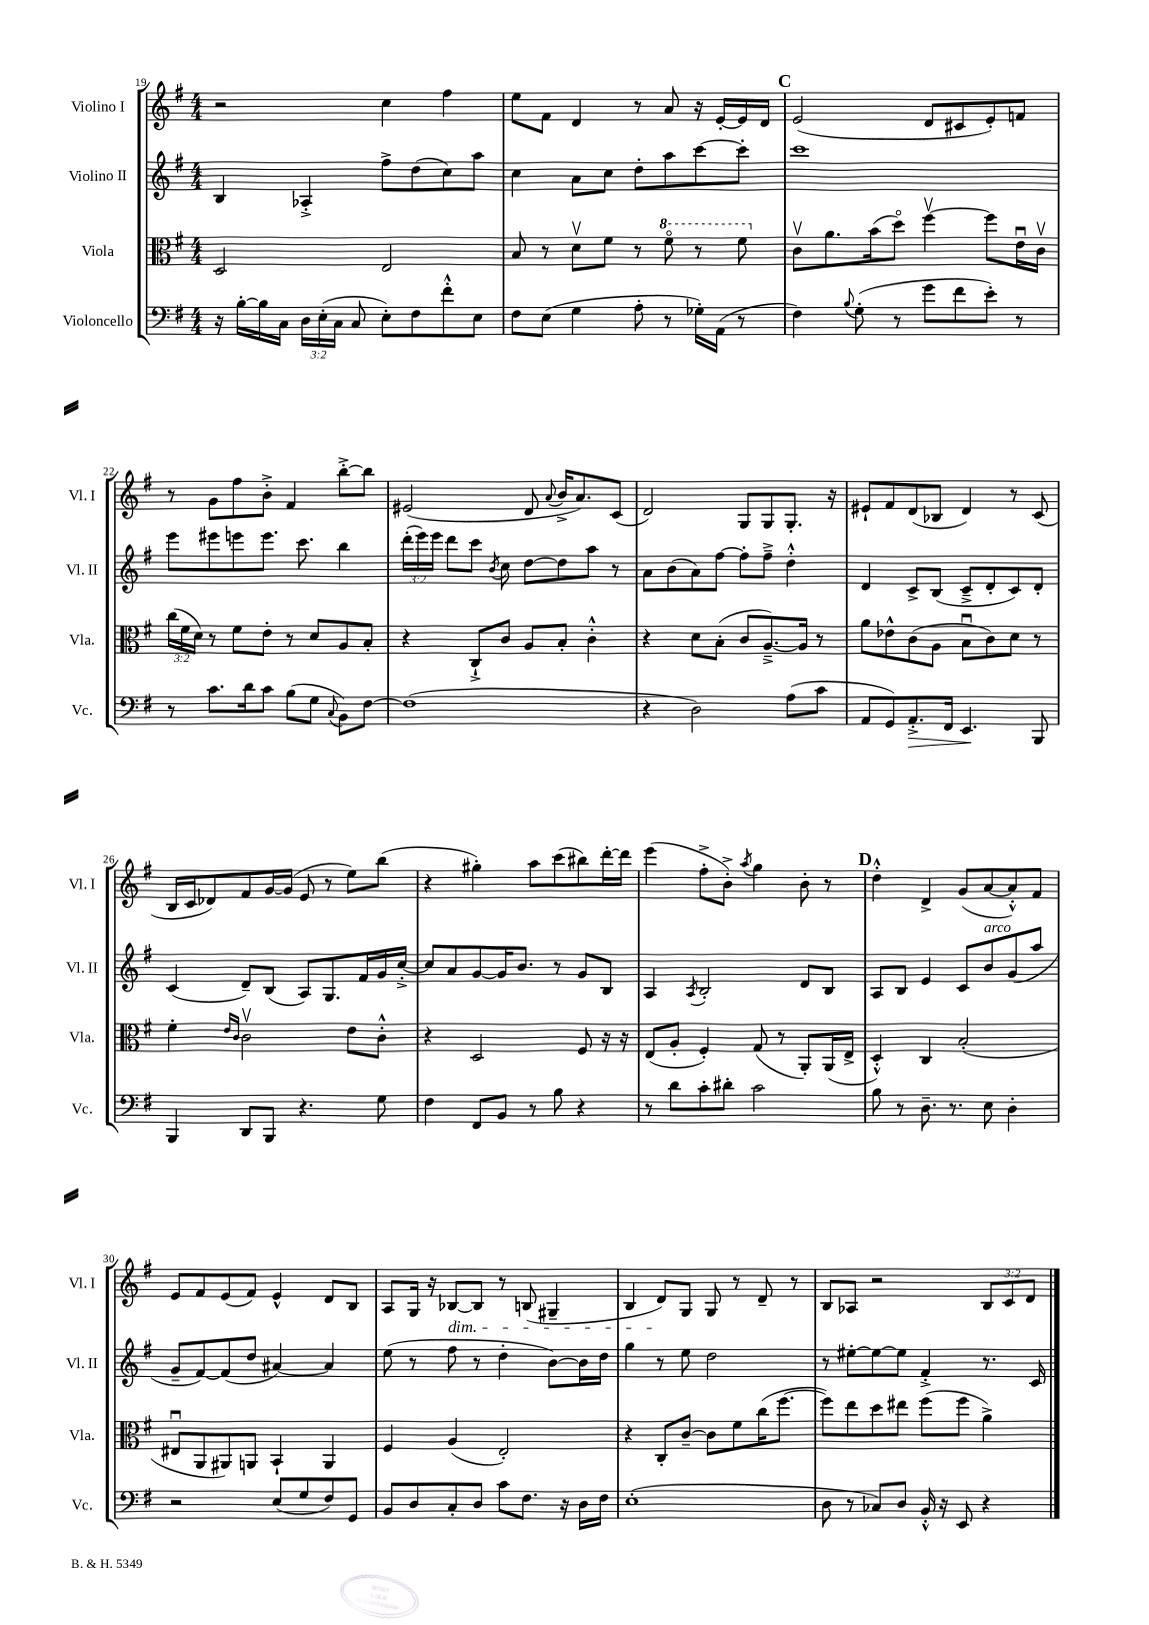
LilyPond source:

<<
\new StaffGroup <<
\new Staff = "s0" \with { instrumentName = "Violino I" shortInstrumentName = "Vl. I" } {
    \clef treble \key g \major \numericTimeSignature \time 4/4 \override Staff.TupletNumber.text = #tuplet-number::calc-fraction-text
    \autoBeamOff r2 c''4 fis''4 |
    e''8[ fis'8] d'4 r8 a'8 r16 e'16[~-. e'16 d'16] |
    \mark \markup { \bold "C" } e'2( d'8[ cis'8 e'8-.) f'8] |
    r8 g'8[ fis''8 b'8]-.-> fis'4 b''8[~-.-> b''8] |
    eis'2( d'8 \appoggiatura { a'8 } b'16[-> a'8.) c'8]( |
    d'2) g8[ g8 g8.]-. r16 |
    eis'8[-! fis'8 d'8( bes8] d'4) r8 c'8( |
    b16[ c'16 des'8) fis'8 g'16~ g'16]( e'8 r8 e''8[) b''8]( |
    r4 gis''4-.) a''8[ c'''8( bis''8) d'''16~-. d'''16] |
    e'''4( fis''8[-.-> b'8]-.->) \acciaccatura { a''8 } g''4 b'8-. r8 |
    \mark \markup { \bold "D" } d''4-.-^ d'4-> g'8[( a'8~ a'8-.-^) fis'8] |
    e'8[ fis'8 e'8( fis'8]) e'4-^ d'8[ b8] |
    a8[ g16] r16 bes8[~\dim bes8] r8 b8( gis4-- |
    b4 d'8[\!) g8] g8 r8 d'8-- r8 |
    b8[ aes8] r2 \tuplet 3/2 { b8[ c'8 d'8] } \bar "|." |
}
\new Staff = "s1" \with { instrumentName = "Violino II" shortInstrumentName = "Vl. II" } {
    \clef treble \key g \major \numericTimeSignature \time 4/4 \override Staff.TupletNumber.text = #tuplet-number::calc-fraction-text
    \autoBeamOff b4 aes4-.-> fis''8[-> d''8( c''8) a''8] |
    c''4 a'8[ c''8] d''8[-. a''8 c'''8~ c'''8]-. |
    \mark \markup { \bold "C" } c'''1 |
    e'''8[ eis'''8 e'''8 e'''8.] c'''8. b''4 |
    \tuplet 3/2 { d'''16[-.( e'''16) e'''16] } d'''8[ c'''8] \acciaccatura { b'8 } c''8 d''8[~ d''8 a''8] r8 |
    a'8[ b'8( a'8) fis''8]~ fis''8[-. fis''8]---> d''4-.-^ |
    d'4 c'8[-> b8]( c'8[---> d'8-. c'8) d'8]-. |
    c'4( d'8[--) b8]( a8[) g8. fis'16 g'16 c''16]~-.-> |
    c''8[ a'8 g'8~ g'16 b'8.] r8 g'8[ b8] |
    a4 \acciaccatura { a8 } b2-. d'8[ b8] |
    \mark \markup { \bold "D" } a8[ b8] e'4 c'8[ b'8^\markup { \italic "arco" } g'8( a''8] |
    g'8[-- fis'8~) fis'8( d''8] ais'4~) ais'4 |
    e''8( r8 fis''8 r8 d''4-. b'8[~) b'16 d''16] |
    g''4 r8 e''8 d''2 |
    r8 eis''8[~-. eis''8~ eis''8] fis'4-.-> r8. c'16 \bar "|." |
}
\new Staff = "s2" \with { instrumentName = "Viola" shortInstrumentName = "Vla." } {
    \clef alto \key g \major \numericTimeSignature \time 4/4 \override Staff.TupletNumber.text = #tuplet-number::calc-fraction-text
    \autoBeamOff d2 e2 |
    b8 r8 d'8[\upbow fis'8] r8 \ottava #1 fis''8\flageolet r8 fis''8 \ottava #0 |
    \mark \markup { \bold "C" } c'8[\upbow a'8. b'16( d''8]\flageolet) fis''4~\upbow fis''8[ e'16\downbow c'16]\upbow |
    \tuplet 3/2 { c''16[( fis'16 d'16]) } r8 fis'8[ e'8]-. r8 d'8[ a8 b8]-. |
    r4 c8[-!-> c'8] a8[ b8]-. c'4-.-^ |
    r4 d'8[ b8]-.( c'8[ a8.~--->) a16] r8 |
    a'8[ ees'8-^ c'8( a8] b8[\downbow c'8) d'8] r8 |
    fis'4-. \grace { e'16[ c'16] } c'2\upbow e'8[ c'8]-.-^ |
    r4 d2 fis8 r16 r16 |
    e8[( a8]-. fis4-.) g8( r8 a,8[-.) a,16( e16]-> |
    \mark \markup { \bold "D" } d4-.-^) c4 b2-.( |
    eis8[\downbow a,8 ais,8) a,8] b,4-! a,4 |
    fis4 a4( e2-.) |
    r4 c8[-. c'8]~-- c'8[ fis'8 c''16( fis''8.]~ |
    fis''8[) e''8 d''8 eis''8] fis''8[( fis''8] a'4->) \bar "|." |
}
\new Staff = "s3" \with { instrumentName = "Violoncello" shortInstrumentName = "Vc." } {
    \clef bass \key g \major \numericTimeSignature \time 4/4 \override Staff.TupletNumber.text = #tuplet-number::calc-fraction-text
    \autoBeamOff r16 b16[~-. b16 c16] \tuplet 3/2 { d16[ e16-.( c16] } c8 e8[-.) fis8 fis'8-.-^ e8] |
    fis8[ e8]( g4 a8-. r8 ges16[-.) a,16]( r8 |
    \mark \markup { \bold "C" } fis4) \appoggiatura { b8 } g8-.( r8 g'8[ fis'8 e'8]-.) r8 |
    r8 c'8.[ d'16 c'8] b8[( g8] \appoggiatura { c8 } b,8[) fis8]~ |
    fis1( |
    r4 d2) a8[( c'8] |
    a,8[ g,8) a,8.-.->\> fis,16] e,4.\! b,,8 |
    b,,4 d,8[ b,,8] r4. g8 |
    fis4 fis,8[ b,8] r8 b8 r4 |
    r8 d'8[ c'8-. dis'8]-. c'2 |
    \mark \markup { \bold "D" } b8 r8 d8.-- r8. e8 d4-. |
    r2 e8[( g8 fis8) g,8] |
    b,8[ d8 c8-. d8] c'8[ fis8.] r16 d16[ fis16] |
    e1-.( |
    d8 r8 ces8[) d8] b,16-.-^ r16 e,8 r4 \bar "|." |
}
>>
>>
\layout { \context { \Score currentBarNumber = #19 } }
